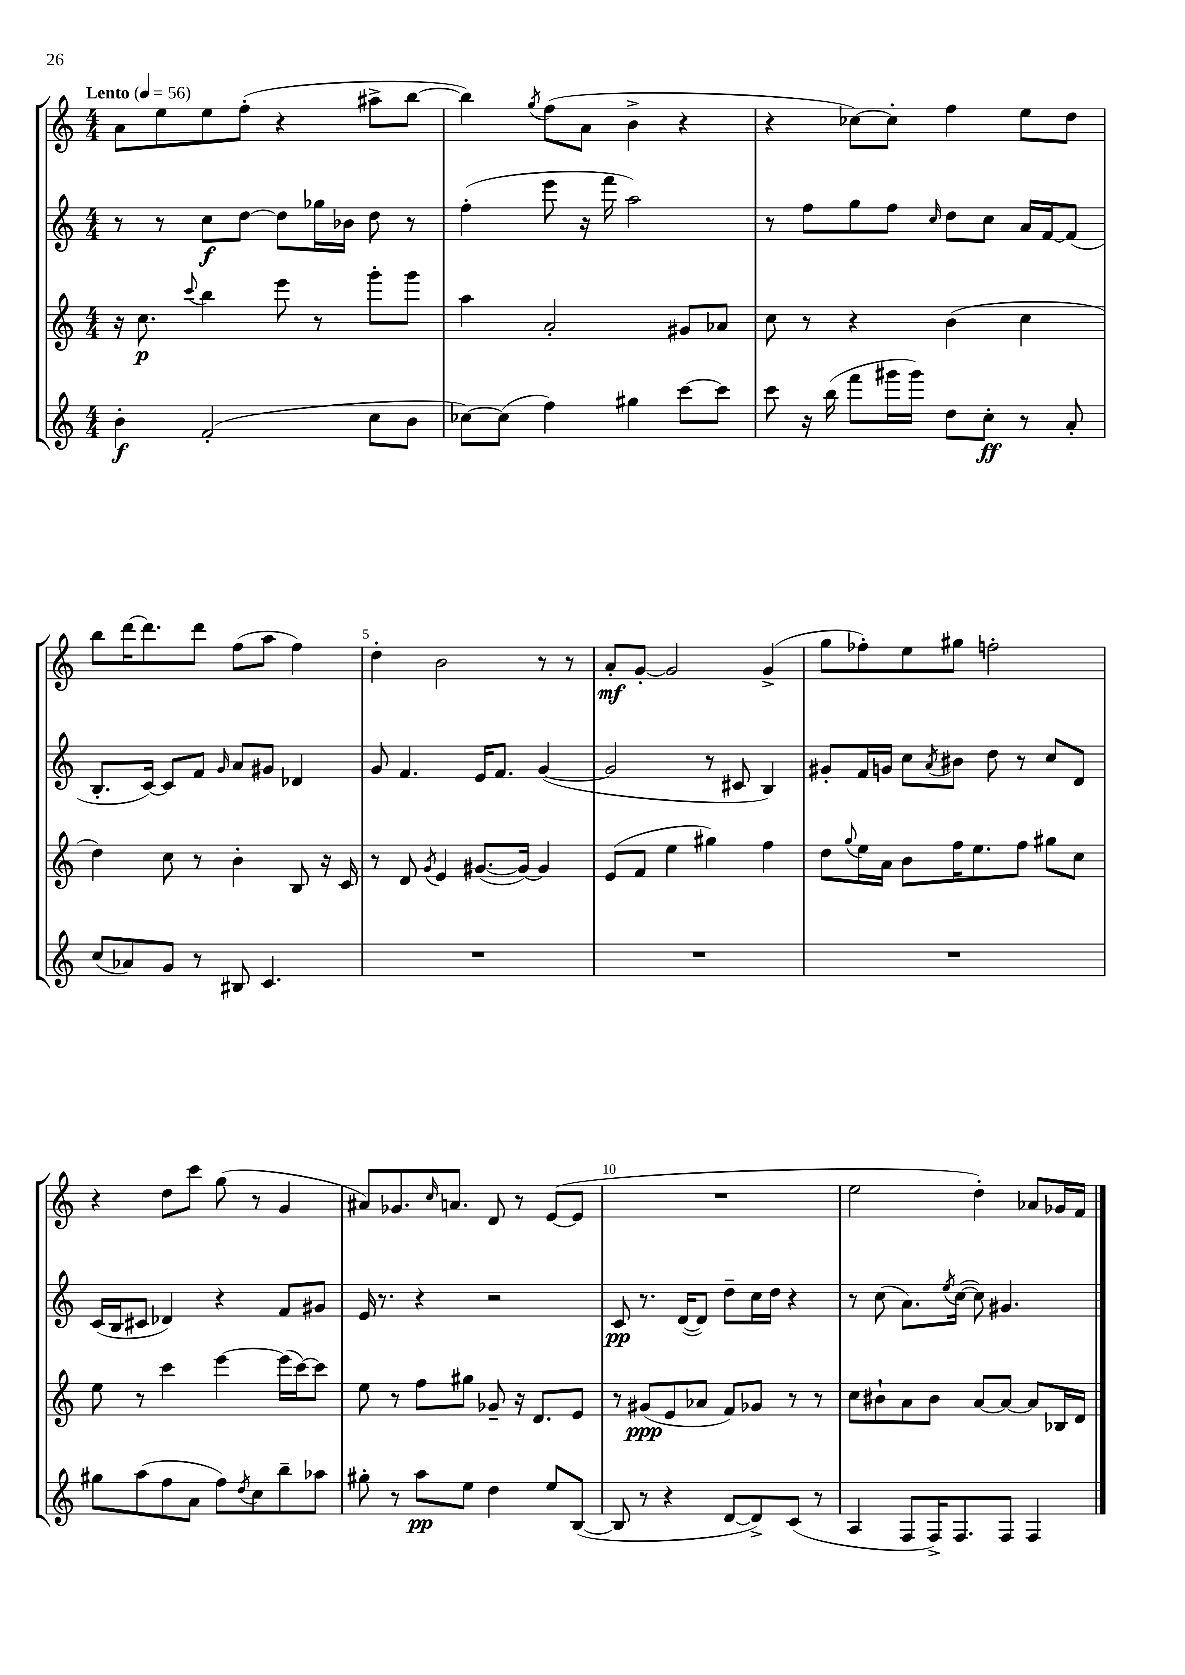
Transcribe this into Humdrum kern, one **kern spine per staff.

**kern	**kern	**kern	**kern
*staff4	*staff3	*staff2	*staff1
*clefG2	*clefG2	*clefG2	*clefG2
*k[]	*k[]	*k[]	*k[]
*M4/4	*M4/4	*M4/4	*M4/4
*MM56	*MM56	*MM56	*MM56
4b'	16r	8r	8a
.	8.cc	.	.
.	.	8r	8ee
.	8qqccc	.	.
(2f'	4bb	8cc	8ee
.	.	[8dd	(8ff'
.	8eee	8dd]	4r
.	8r	16gg-	.
.	.	16b-	.
8cc	8ggg'	8dd	8aa#^
8b	8ggg	8r	[8bb
=	=	=	=
[8cc-)	4aa	(4ff'	4bb])
(8cc-]	.	.	.
.	.	.	8qgg
4ff)	2a'	8eee	(8ff
.	.	16r	8a
.	.	16fff	.
4gg#	.	2aa)	4b^
[8ccc	8g#	.	4r
8ccc]	8a-	.	.
=	=	=	=
8ccc	8cc	8r	4r
16r	8r	8ff	.
(16bb	.	.	.
8fff	4r	8gg	[8cc-)
16ggg#	.	8ff	8cc-']
16ggg#)	.	.	.
.	.	16qqcc	.
8dd	(4b	8dd	4ff
8cc'	.	8cc	.
8r	4cc	16a	8ee
.	.	[16f	.
8a'	.	(8f]	8dd
=	=	=	=
(8cc	4dd)	8.B'	8bb
8a-)	.	.	[16ddd
.	.	[16c)	8.ddd]
8g	8cc	8c]	.
8r	8r	8f	8ddd
.	.	16qqg	.
8B#	4b'	8a	(8ff
4.c	.	8g#	8aa
.	8B	4d-	4ff)
.	16r	.	.
.	16c	.	.
=	=	=	=
1r	8r	8g	4dd'
.	8d	4.f	.
.	8qg	.	.
.	4e	.	2b
.	([8.g#	16e	.
.	.	8.f	.
.	16g#_)	.	.
.	4g#]	([4g	8r
.	.	.	8r
=	=	=	=
1r	(8e	2g]	8a'
.	8f	.	[8g'
.	4ee	.	2g]
.	4gg#)	8r	.
.	.	8c#	.
.	4ff	4B)	(4g^
=	=	=	=
1r	8dd	8g#'	8gg
.	8qqgg	.	.
.	16ee	16f	8ff-')
.	16a	16g	.
.	8b	8cc	8ee
.	.	8qa	.
.	16ff	8b#	8gg#
.	8.ee	.	.
.	.	8dd	2ff'
.	8ff	8r	.
.	8gg#	8cc	.
.	8cc	8d	.
=	=	=	=
8gg#	8ee	(16c	4r
.	.	16B	.
(8aa	8r	8c#	.
8ff	4ccc	4d-)	8dd
8a	.	.	8ccc
8ff)	[4eee	4r	(8gg
8qdd	.	.	.
8cc	.	.	8r
8bb~	(16eee]	8f	4g
.	[16ccc)	.	.
8aa-	8ccc]	8g#	.
=	=	=	=
8gg#'	8ee	16e	8a#)
.	.	8.r	.
8r	8r	.	8.g-
8aa	8ff	4r	.
.	.	.	16qqcc
.	.	.	8.a
8ee	8gg#	.	.
4dd	8g-~	2r	8d
.	16r	.	8r
.	8.d	.	.
8ee	.	.	([8e
([8B	8e	.	8e]
=	=	=	=
8B]	8r	8c	1r
8r	(8g#	8.r	.
4r	8e	.	.
.	.	([16d	.
.	8a-	8d])	.
[8d	8f)	8dd~	.
8d^])	8g-	16cc	.
.	.	16dd	.
(8c	8r	4r	.
8r	8r	.	.
=	=	=	=
4A	8cc	8r	2ee
.	8b#`	(8cc	.
8F	8a	8.a)	.
16F^)	8b#	.	.
.	.	8qee	.
8.F	.	([16cc	.
.	[8a	8cc])	4dd')
8F	8a_	4.g#	.
4F	8a]	.	8a-
.	16B-	.	16g-
.	16d	.	16f
==	==	==	==
*-	*-	*-	*-
